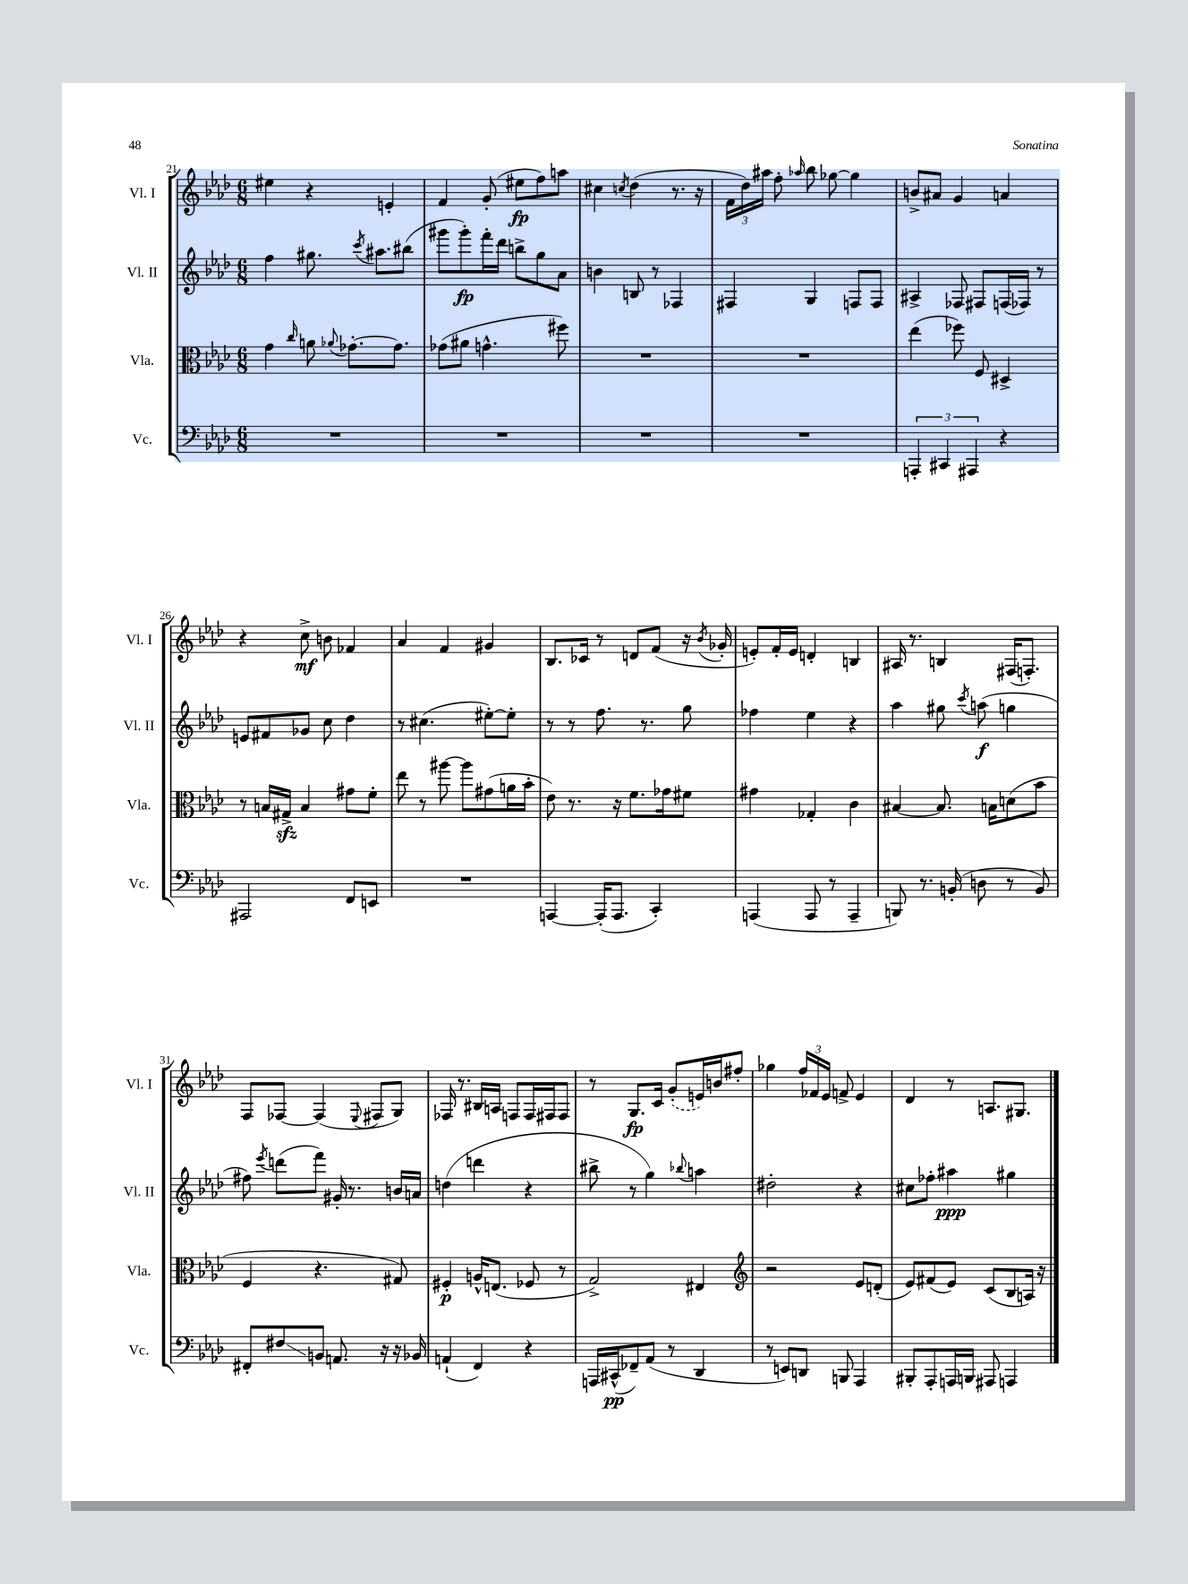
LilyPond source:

<<
\new StaffGroup <<
\new Staff = "s0" \with { instrumentName = "Vl. I" shortInstrumentName = "Vl. I" } {
    \clef treble \key aes \major \numericTimeSignature \time 6/8
    \autoBeamOff eis''4 r4 e'4-. |
    f'4 g'8-.( eis''8[\fp f''8) a''8] |
    cis''4 \acciaccatura { c''8 } des''4( r8. r16 |
    \tuplet 3/2 { f'16[ des''16) ais''16] } f''8-. \grace { aes''16 } bes''8 ges''8~ ges''4 |
    b'8[-> ais'8] g'4 a'4 |
    r4 c''8->\mf b'8 fes'4 |
    aes'4 f'4 gis'4 |
    bes8.[ ces'16] r8 d'8[ f'8]( r16 \acciaccatura { bes'8 } ges'16-. |
    e'8[-.) f'16-. e'16] d'4-. b4 |
    ais16 r8. b4 fis16[( f8.]-.) |
    f8[ fes8]~ fes4( \appoggiatura { ees8 } fis8[ g8]) |
    fes16 r8. bis16[ a16] f8[ f16 fis16 fis8] |
    r8 g8.[\fp c'16] \once \slurDashed g'8[-.( e'16) b'16 fis''8]-. |
    ges''4 \tuplet 3/2 { f''16[ fes'16 ees'16] } f'8-> ees'4 |
    des'4 r8 a8.[ gis8.] \bar "|." |
}
\new Staff = "s1" \with { instrumentName = "Vl. II" shortInstrumentName = "Vl. II" } {
    \clef treble \key aes \major \numericTimeSignature \time 6/8
    \autoBeamOff f''4 gis''8. \acciaccatura { c'''8 } ais''8.[ bis''8]( |
    gis'''8[ gis'''8-.\fp) f'''16-. des'''16] b''8[-> g''8 aes'8] |
    b'4 b8 r8 fes4 |
    fis4 g4 f8[ f8] |
    ais4-> fes8 fis8[ f16( fes16]) r8 |
    e'8[ fis'8 ges'8] c''8 des''4 |
    r8 cis''4.( eis''8[~-.) eis''8]-. |
    r8 r8 f''8. r8. g''8 |
    fes''4 ees''4 r4 |
    aes''4 gis''8 \acciaccatura { c'''8 } a''8\f( g''4 |
    fis''8) \acciaccatura { ees'''8 } d'''8[( f'''8]) gis'16-. r8. b'16[ a'16] |
    d''4( d'''4 r4 |
    bis''8-> r8 g''4) \appoggiatura { bes''8 } a''4 |
    dis''2-. r4 |
    cis''8[ fes''8]-. ais''4\ppp gis''4 \bar "|." |
}
\new Staff = "s2" \with { instrumentName = "Vla." shortInstrumentName = "Vla." } {
    \clef alto \key aes \major \numericTimeSignature \time 6/8
    \autoBeamOff g'4 \grace { c''16 } a'8 \appoggiatura { aes'8 } ges'8.[~-. ges'8.] |
    ges'8[( ais'8] g'4.-^ fis''8) |
    R2. |
    R2. |
    ees''4( fes''8) f8 dis4-> |
    r8 b16[ gis16]->\sfz b4 gis'8[ f'8]-. |
    ees''8 r8 ais''8~ ais''8[ gis'8( a'16 bes'16]-. |
    ees'8) r8. r16 f'8.[ ges'16 fis'8] |
    gis'4 ges4-. c'4 |
    bis4~ bis8. b16[ d'8( bes'8] |
    f4 r4. gis8) |
    fis4-.\p a16[-^ e8.]( fes8 r8 |
    g2->) eis4 |
    \clef treble r2 ees'8[ d'8]-.( |
    ees'8[) fis'8( ees'8]) c'8[( bes8 a16]) r16 \bar "|." |
}
\new Staff = "s3" \with { instrumentName = "Vc." shortInstrumentName = "Vc." } {
    \clef bass \key aes \major \numericTimeSignature \time 6/8
    \autoBeamOff R2. |
    R2. |
    R2. |
    R2. |
    \tuplet 3/2 { a,,4-. cis,4 ais,,4 } r4 |
    ais,,2 f,8[ e,8] |
    R2. |
    a,,4~ a,,16[-.( a,,8.] c,4-.) |
    a,,4( a,,8 r8 a,,4-- |
    b,,8) r8. b,16-.( d8 r8 b,8) |
    fis,8[-. fis8\glissando b,8] a,8. r16 r16 bes,16 |
    a,4-!( f,4) r4 |
    a,,16[ cis,16-^\pp( fes,8--) aes,8]( r8 des,4 |
    r8 e,8[) d,8] b,,8 aes,,4 |
    bis,,8[-. aes,,8-. a,,16 b,,16] ais,,8 a,,4 \bar "|." |
}
>>
>>
\layout { \context { \Score currentBarNumber = #21 } }
